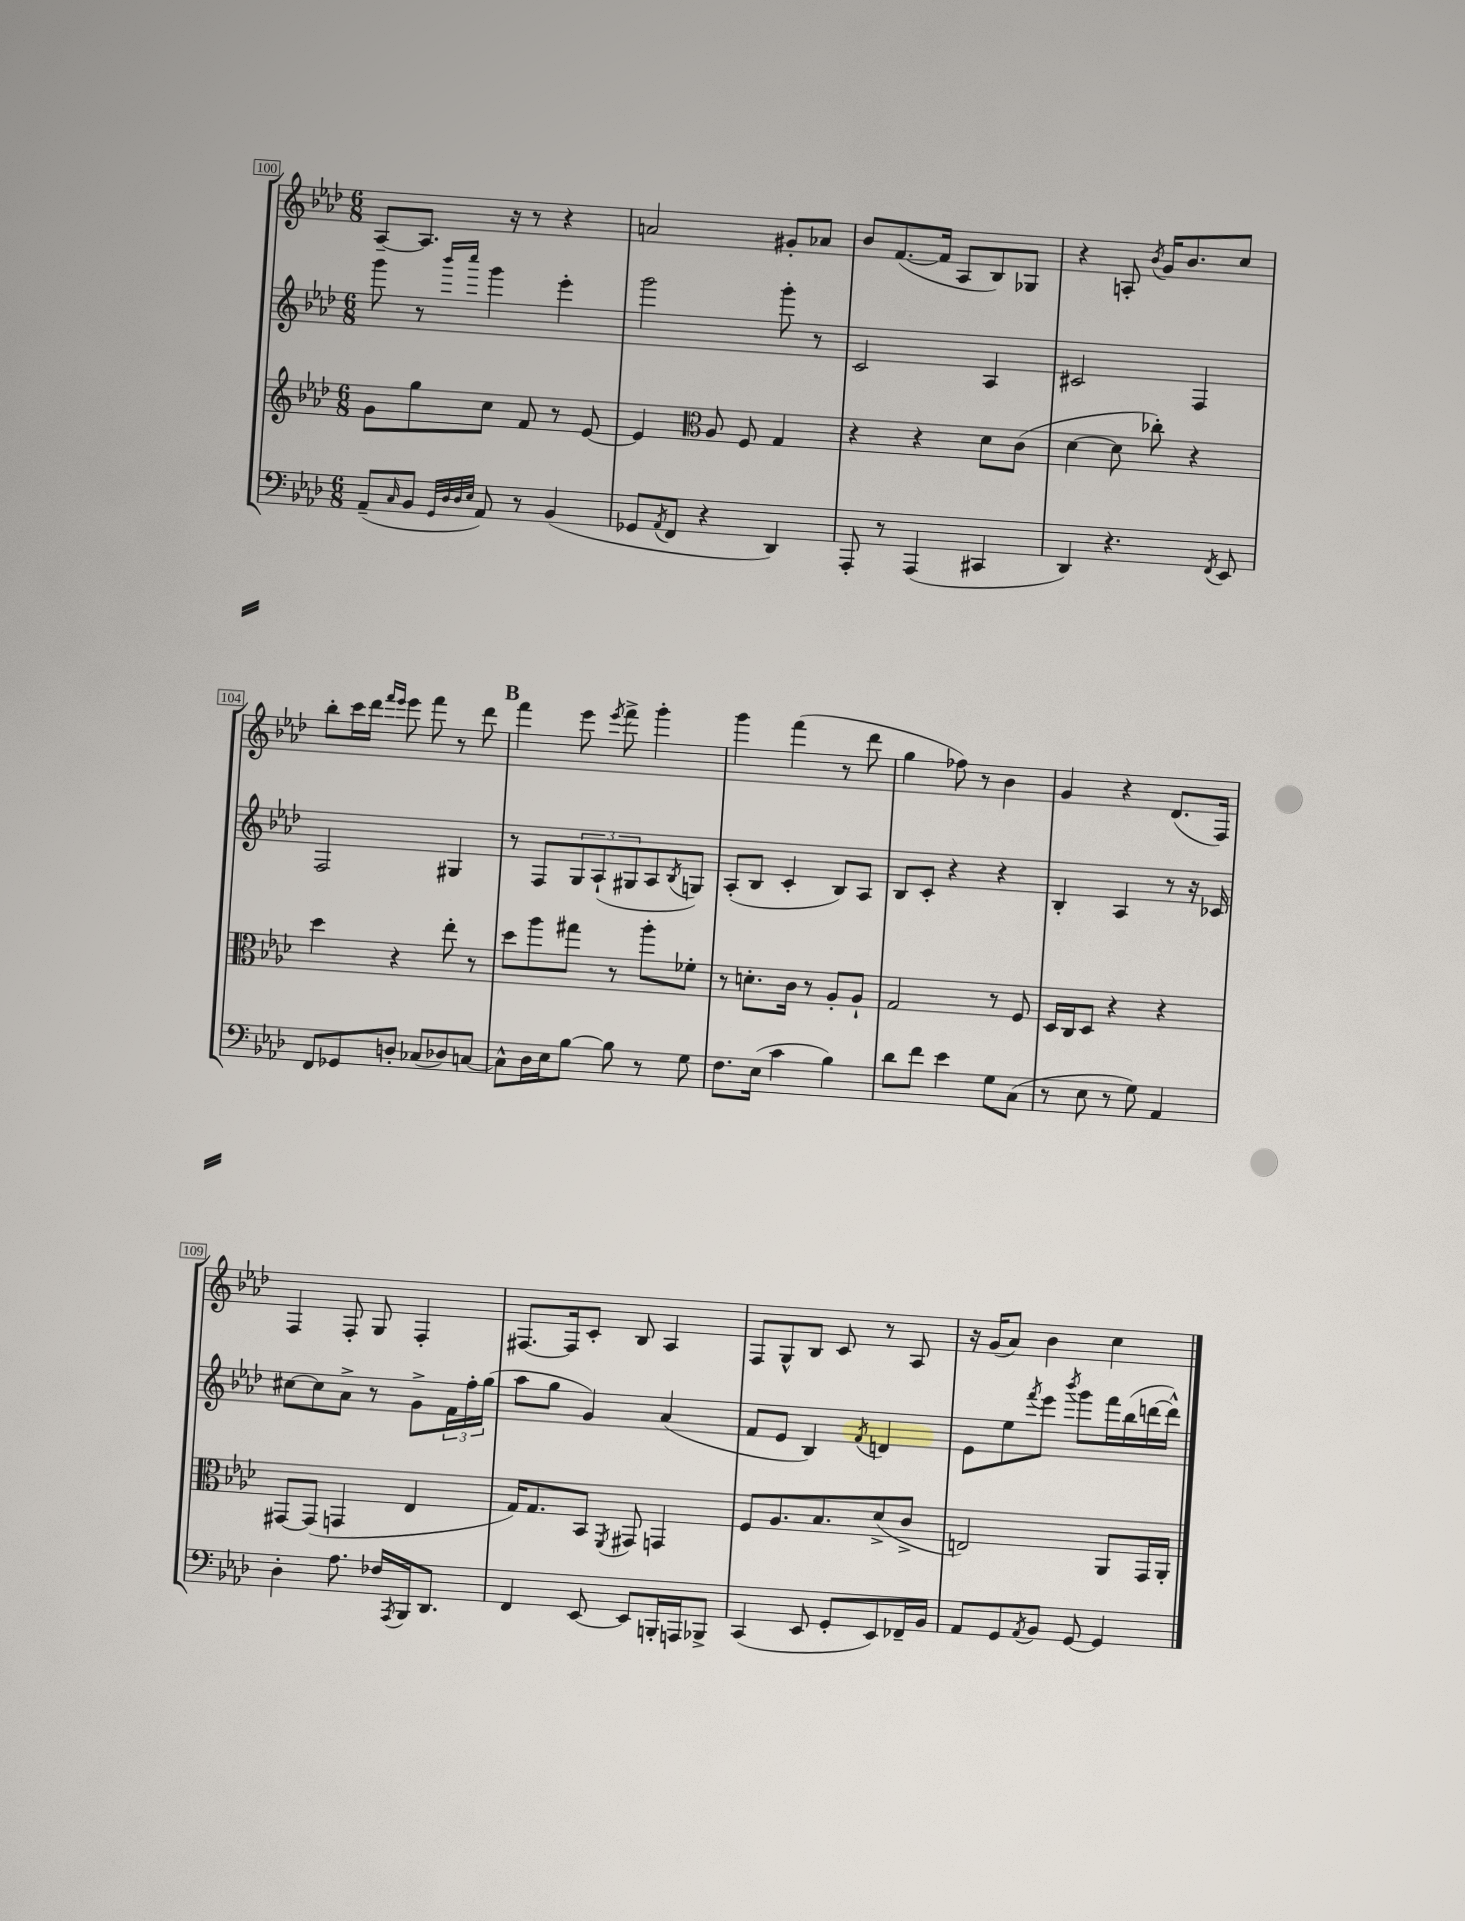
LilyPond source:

<<
\new StaffGroup <<
\new Staff = "s0" {
    \clef treble \key aes \major \numericTimeSignature \time 6/8
    aes8~-- aes8. r16 r8 r4 |
    a'2 gis'8-. aes'8 |
    bes'8 f'8.~( f'16 aes8 bes8) ges8 |
    r4 a8-. \acciaccatura { bes'8 } g'16 bes'8. c''8 |
    bes''8-. c'''16 des'''16 \grace { f'''16 ees'''16 } ees'''8 f'''8 r8 des'''8 |
    \mark \markup { \bold "B" } f'''4 ees'''8 \acciaccatura { ees'''8 } f'''8-> g'''4-. |
    g'''4 f'''4( r8 des'''8 |
    g''4 fes''8) r8 bes'4 |
    g'4 r4 des'8.( f16) |
    f4 f8-. g8 f4-. |
    fis8.~ fis16 c'8-. bes8 aes4 |
    f8 g8-^ bes8 c'8 r8 aes8 |
    r16 g'16( aes'8) bes'4 c''4 \bar "|." |
}
\new Staff = "s1" {
    \clef treble \key aes \major \numericTimeSignature \time 6/8
    g'''8 r8 \grace { bes'''16 c''''16 } g'''4 ees'''4-. |
    g'''2 g'''8-. r8 |
    c'2 aes4 |
    cis'2 f4 |
    f2 gis4 |
    \mark \markup { \bold "B" } r8 f8 \tuplet 3/2 { g8 aes8-!( gis8 } aes8 \acciaccatura { bes8 } g8) |
    aes8-.( bes8 c'4-. bes8) aes8 |
    bes8 c'8-. r4 r4 |
    bes4-. aes4 r8 r16 ces'16 |
    cis''8~ cis''8 aes'8-> r8 g'8-> \tuplet 3/2 { f'16 f''16-. g''16( } |
    aes''8 g''8 g'4) aes'4( |
    f'8 ees'8 bes4) \acciaccatura { f'8 } d'4 |
    ees'8 ees''8 \acciaccatura { f'''8 } ees'''8 \acciaccatura { bes'''8 } g'''8 f'''16 bes''16( d'''16~ d'''16-^) \bar "|." |
}
\new Staff = "s2" {
    \clef treble \key aes \major \numericTimeSignature \time 6/8
    g'8 g''8 c''8 f'8 r8 ees'8~ |
    ees'4 \clef alto aes8 f8 g4 |
    r4 r4 des'8 c'8( |
    des'4~ des'8 ces''8-.) r4 |
    des''4 r4 ees''8-. r8 |
    \mark \markup { \bold "B" } des''8 aes''8 gis''8 r8 aes''8-. fes'8-. |
    r8 d'8.-. c'16 r8 aes8-. aes8-! |
    g2 r8 f8 |
    des16 c16 des8 r4 r4 |
    gis,8~ gis,8( g,4 ees4 |
    g16) g8. bes,8 \acciaccatura { f,8 } gis,8 g,4 |
    f8 aes8. bes8. des'8->( c'8-> |
    e2) aes,8 g,16 aes,16-. \bar "|." |
}
\new Staff = "s3" {
    \clef bass \key aes \major \numericTimeSignature \time 6/8
    aes,8--( \grace { c16 } bes,8 \grace { g,32 des32 des32 ees32 } aes,8) r8 bes,4( |
    ges,8 \acciaccatura { aes,8 } f,8 r4 des,4) |
    aes,,8-. r8 aes,,4( cis,4 |
    des,4) r4. \acciaccatura { f,8 } ees,8 |
    f,8 ges,8 d8-. ces8( des8) c8~ |
    \mark \markup { \bold "B" } c8-^ des16 ees16 bes8~ bes8 r8 g8 |
    f8. ees16( c'4 bes4) |
    des'8 f'8 ees'4 g8 c8( |
    r8 ees8 r8 g8) aes,4 |
    des4-. aes8. fes16 \acciaccatura { aes,,8 } bes,,16 des,8. |
    f,4 ees,8~ ees,8 b,,16-. a,,16 bes,,8-> |
    c,4( ees,8 g,8-. ees,8) fes,16-- bes,16 |
    aes,8 g,8 \acciaccatura { aes,8 } bes,8 g,8~ g,4 \bar "|." |
}
>>
>>
\layout { \context { \Score currentBarNumber = #100 \override BarNumber.stencil = #(make-stencil-boxer 0.1 0.3 ly:text-interface::print) } }
